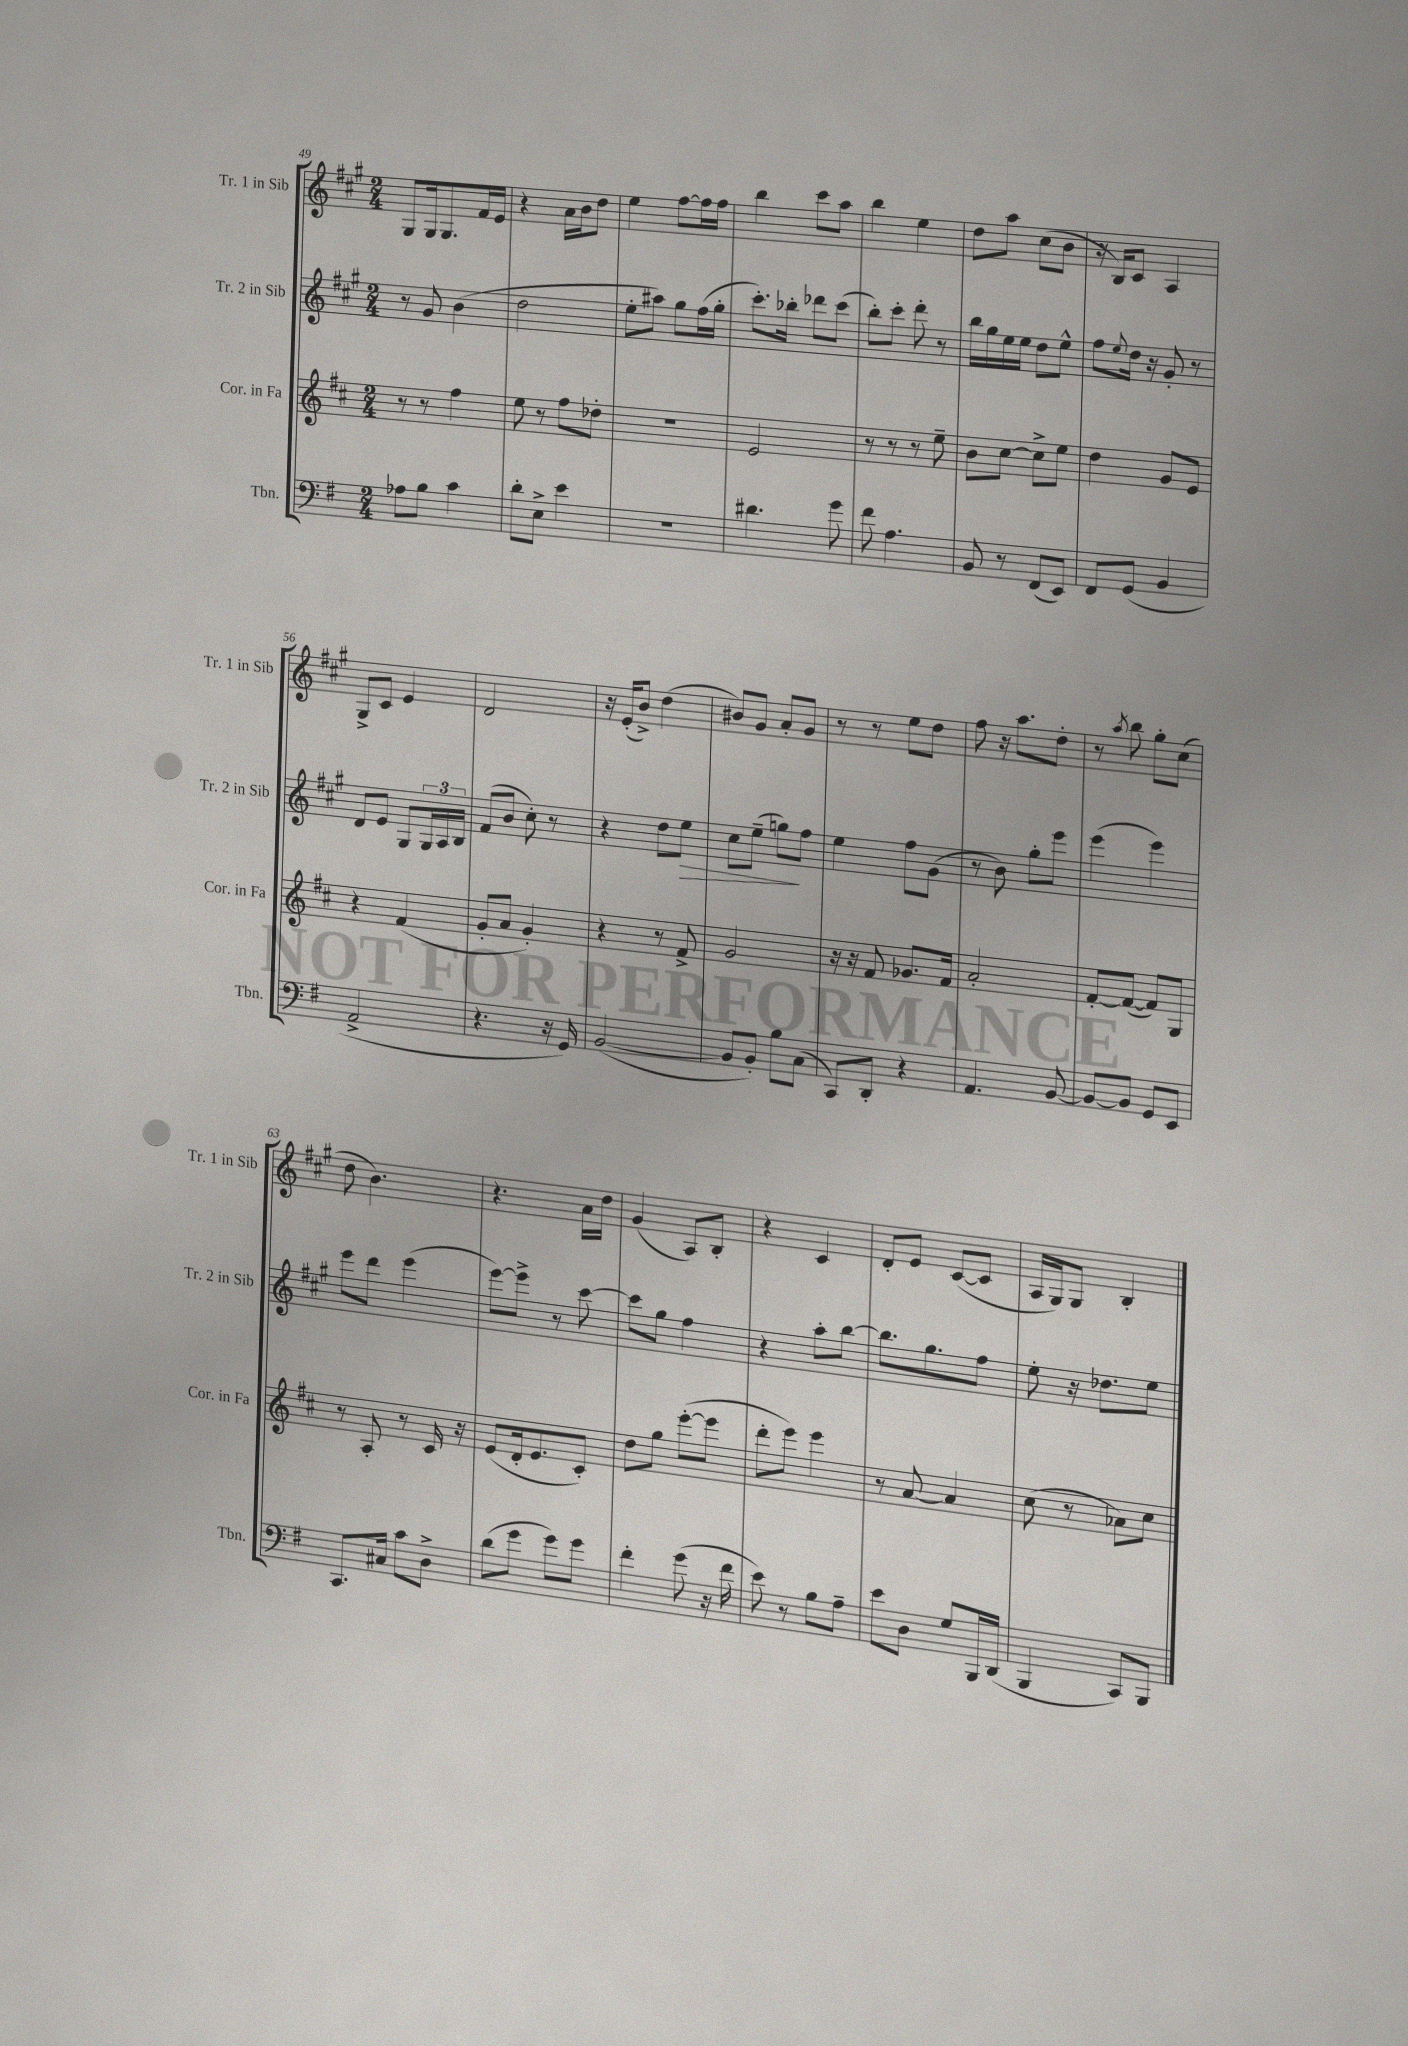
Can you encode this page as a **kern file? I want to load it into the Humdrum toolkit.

**kern	**kern	**kern	**kern
*staff4	*staff3	*staff2	*staff1
*clefF4	*clefG2	*clefG2	*clefG2
*k[f#]	*k[f#c#]	*k[f#c#g#]	*k[f#c#g#]
*M2/4	*M2/4	*M2/4	*M2/4
8A-	8r	8r	8G#
8B	8r	8g#	16G#
.	.	.	8.G#
4c	4ff#	(4b	.
.	.	.	16f#
.	.	.	16e
=	=	=	=
8d'	8ee	2dd	4r
8E^	8r	.	.
4e	8ff#	.	16a
.	.	.	16b
.	8dd-'	.	8dd
=	=	=	=
2r	2r	8ee'	4ee
.	.	8aa#)	.
.	.	8gg#	[8ff#
.	.	(16ff#	16ff#]
.	.	16gg#'	16ff#
=	=	=	=
4.d#	2e	8.ccc#')	4bb
.	.	16bb-'	.
.	.	8ddd-	8ccc#
8g	.	(8ccc#	8aa
=	=	=	=
8f#	8r	8bb')	4bb
4.A	8r	8ccc#'	.
.	8r	8ddd'	4ee
.	8ee~	8r	.
=	=	=	=
8BB	8b	16bb	8dd
.	.	16gg#	.
8r	[8cc#	16ee	8aa
.	.	16ee	.
(8FF#	8cc#^]	8dd	(8cc#
8EE)	8ee	8ee^^	8b
=	=	=	=
8FF#	4dd	8ff#	16r
.	.	.	16B)
.	.	8qqee	.
(8GG	.	16dd	8c#
.	.	16r	.
4BB	8g	8g#'	4A
.	8e	8r	.
=	=	=	=
2AA^	4r	8d	8G#^
.	.	8e	8c#
.	(4f#	8G#	4e
.	.	24G#	.
.	.	24A	.
.	.	24B	.
=	=	=	=
4.r	8g'	(8f#	2d
.	8a	8b	.
.	4g')	8cc#')	.
16r	.	8r	.
16GG)	.	.	.
=	=	=	=
([2BB	4r	4r	16r
.	.	.	(16e'
.	.	.	8b^)
.	8r	8dd	(4dd
.	8f#^	8ee	.
=	=	=	=
8BB]	2g	8cc#	8b#)
8BB')	.	(8ee~	8g#
8B	.	8gg)	8a'
(8C	.	8ff#	8g#
=	=	=	=
8CC)	16r	4ee	8r
.	16r	.	.
8DD'	8f#	.	8r
4r	8.g-	8ff#	8ee
.	.	(8g#	8dd
.	16f#	.	.
=	=	=	=
4.AA	2a'	8r	8ff#
.	.	8b)	16r
.	.	.	8.aa
.	.	8gg#'	.
[8BB	.	8eee	8dd'
=	=	=	=
8BB_	[8f#'	(4eee	8r
.	.	.	8qaa
8BB]	(8f#_	.	8bb
8GG	8f#])	4eee)	8gg#'
8EE	8G	.	(8cc#
=	=	=	=
8.CC	8r	8eee	8dd
.	8A'	8ddd	4.b)
16C#	.	.	.
8c	8r	(4eee	.
8D^	16c#	.	.
.	16r	.	.
=	=	=	=
(8d	(8e	[8eee)	4.r
8g	16d'	8eee^]	.
.	8.e	.	.
8g)	.	8r	.
8g	8c#')	[8ccc#	16a
.	.	.	16dd
=	=	=	=
4f#'	8dd	8ccc#]	(4g#
.	8gg	8gg#	.
(8g	([8eee'	4ff#	8A)
16r	8eee]	.	8B'
16f#	.	.	.
=	=	=	=
8e)	8ddd'	4r	4r
8r	8eee)	.	.
8B	4eee	8aa'	4c#
8A~	.	[8bb	.
=	=	=	=
8e	8r	8.bb]	8d'
8D	[8a	.	8e
.	.	8.gg#	.
8G	4a]	.	([8c#
16BBB	.	8ff#	8c#]
(16DD	.	.	.
=	=	=	=
4BBB	(8cc#	8ee'	16A
.	.	.	16G#)
.	8r	16r	8G#
.	.	8.dd-	.
8CC)	8a-)	.	4B'
8BBB	8cc#	8ee	.
==	==	==	==
*-	*-	*-	*-
